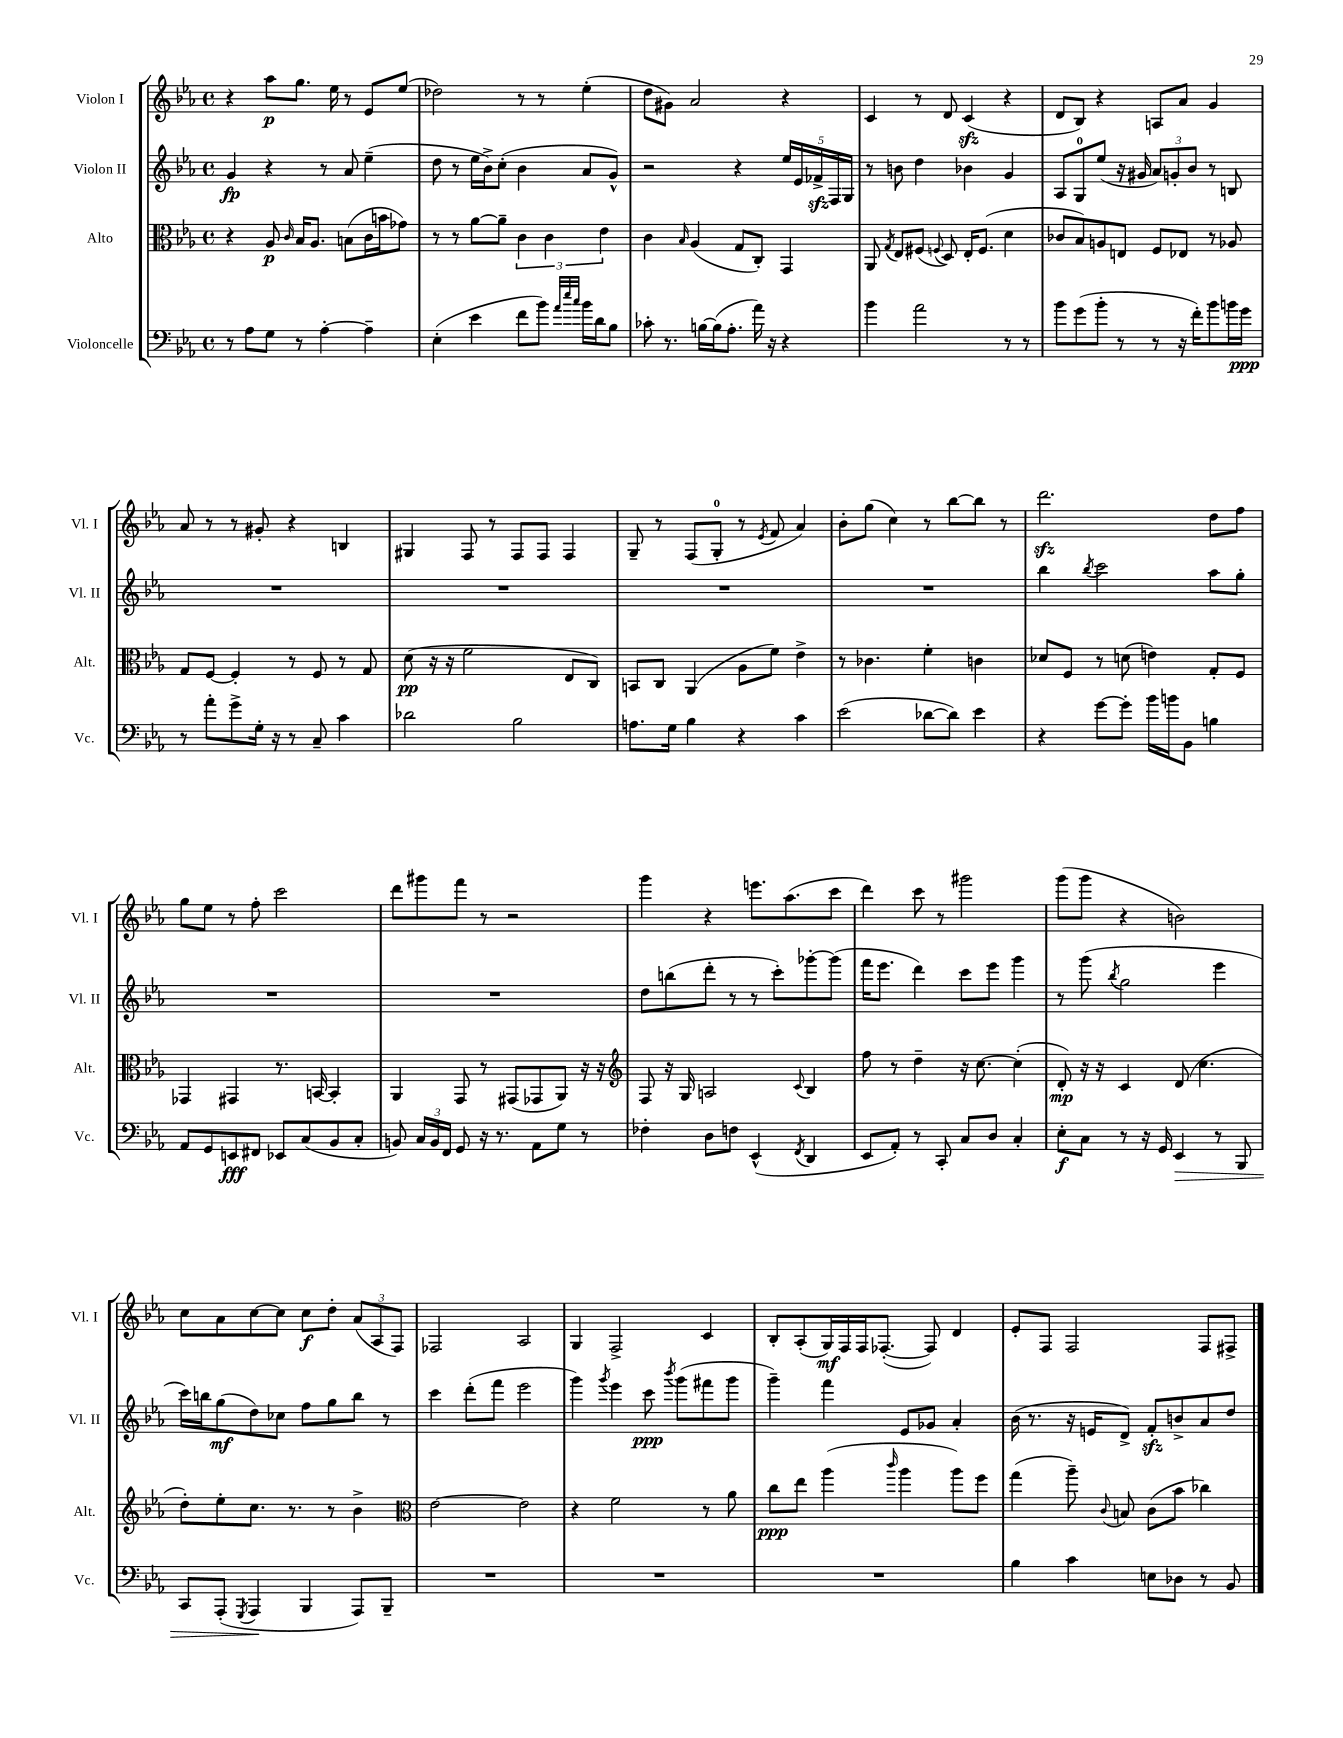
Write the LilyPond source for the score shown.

<<
\new StaffGroup <<
\new Staff = "s0" \with { instrumentName = "Violon I" shortInstrumentName = "Vl. I" } {
    \clef treble \key ees \major \defaultTimeSignature \time 4/4
    \autoBeamOff r4 aes''8[\p g''8.] ees''16 r8 ees'8[ ees''8]( |
    des''2) r8 r8 ees''4-.( |
    d''8[ gis'8]) aes'2 r4 |
    c'4 r8 d'8 c'4\sfz( r4 |
    d'8[ bes8]) r4 a8[ aes'8] g'4 |
    aes'8 r8 r8 gis'8-. r4 b4 |
    gis4 f8 r8 f8[ f8] f4 |
    g8-- r8 f8[( g8]-0-. r8 \acciaccatura { ees'8 } f'8 aes'4) |
    bes'8[-. g''8]( c''4) r8 bes''8[~ bes''8] r8 |
    d'''2.\sfz d''8[ f''8] |
    g''8[ ees''8] r8 f''8-. c'''2 |
    d'''8[ gis'''8 f'''8] r8 r2 |
    g'''4 r4 e'''8.[ aes''8.( c'''8] |
    d'''4) c'''8 r8 gis'''2 |
    g'''8[( g'''8] r4 b'2) |
    c''8[ aes'8 c''8~ c''8] c''8[\f d''8]-. \tuplet 3/2 { aes'8[( aes8 f8]) } |
    fes2 aes2 |
    g4 f2-> c'4 |
    bes8[-. aes8-.( g16\mf) f16 f16 fes8.]~-.( fes8) d'4 |
    ees'8[-. f8] f2 f8[ fis8]-> \bar "|." |
}
\new Staff = "s1" \with { instrumentName = "Violon II" shortInstrumentName = "Vl. II" } {
    \clef treble \key ees \major \defaultTimeSignature \time 4/4
    \autoBeamOff g'4\fp r4 r8 aes'8 ees''4--( |
    d''8 r8 ees''16[ bes'16->) c''8]-.( bes'4 aes'8[ g'8]-^) |
    r2 r4 \tuplet 5/4 { ees''16[ ees'16 fes'16->\sfz f16 g16] } |
    r8 b'8 d''4 bes'4 g'4 |
    aes8[ g8-0 ees''8]( r16 gis'16 \tuplet 3/2 { aes'8[) g'8-. bes'8] } r8 b8 |
    R1 |
    R1 |
    R1 |
    R1 |
    bes''4 \acciaccatura { bes''8 } c'''2 aes''8[ g''8]-. |
    R1 |
    R1 |
    d''8[ b''8( d'''8]-. r8 r8 c'''8[-.) ges'''8~-. ges'''8]( |
    f'''16[ ees'''8.] d'''4) c'''8[ ees'''8] g'''4 |
    r8 g'''8( \acciaccatura { bes''8 } g''2 ees'''4 |
    c'''16[) b''16 g''8\mf( d''8) ces''8] f''8[ g''8 b''8] r8 |
    c'''4 d'''8[-.( f'''8] ees'''2 |
    g'''4) \acciaccatura { g'''8 } ees'''4 c'''8\ppp \acciaccatura { bes'''8 } g'''8[( fis'''8 g'''8] |
    g'''4--) f'''4 ees'8[ ges'8] aes'4-. |
    bes'16( r8. r16 e'16[ d'8]->) f'8[-.\sfz b'8-> aes'8 d''8] \bar "|." |
}
\new Staff = "s2" \with { instrumentName = "Alto" shortInstrumentName = "Alt." } {
    \clef alto \key ees \major \defaultTimeSignature \time 4/4
    \autoBeamOff r4 aes8\p \grace { c'16 } bes16[ aes8.] b8[( c'16 b'16 ges'8]) |
    r8 r8 aes'8[~ aes'8]-- \tuplet 3/2 { c'4 c'4 ees'4 } |
    c'4 \grace { bes16 } aes4( g8[ c8]-.) g,4 |
    aes,8 \acciaccatura { g8 } ees8[ fis8]( \appoggiatura { f8 } d8) ees16[-. f8.]( d'4 |
    ces'8[ bes8) a8 e8] f8[ ees8] r8 aes8 |
    g8[ f8]~ f4-. r8 f8 r8 g8 |
    d'8\pp( r16 r16 f'2 ees8[ c8]) |
    b,8[ c8] aes,4( aes8[ f'8]) ees'4-> |
    r8 ces'4. f'4-. c'4 |
    des'8[ f8] r8 d'8( e'4) g8[-. f8] |
    ges,4 gis,4 r8. b,16~ b,4-. |
    aes,4 g,8 r8 gis,8[( ges,8 aes,8]) r16 r16 |
    \clef treble f8 r16 g16 a2 \appoggiatura { c'8 } bes4 |
    f''8 r8 d''4-- r16 c''8.~ c''4-.( |
    d'8-.\mp) r16 r16 c'4 d'8( c''4. |
    d''8[-.) ees''8-. c''8.] r8. r8 bes'4-> |
    \clef alto ees'2~ ees'2 |
    r4 f'2 r8 aes'8 |
    c''8[\ppp ees''8] aes''4( \grace { c'''16 } aes''4 aes''8[) f''8] |
    g''4( aes''8--) \appoggiatura { c'8 } b8 c'8[( bes'8] ces''4) \bar "|." |
}
\new Staff = "s3" \with { instrumentName = "Violoncelle" shortInstrumentName = "Vc." } {
    \clef bass \key ees \major \defaultTimeSignature \time 4/4
    \autoBeamOff r8 aes8[ g8] r8 aes4~-. aes4-- |
    ees4-.( ees'4 f'8[ bes'8]) \grace { aes'32[ ees''32 c''32] } bes'16[ d'16 bes8] |
    ces'8-. r8. b16[~ b16( aes8.]-. aes'16) r16 r4 |
    bes'4 aes'2 r8 r8 |
    bes'8[ g'8( bes'8]-. r8 r8 r16 f'16[-.) bes'8 b'16 g'16]\ppp |
    r8 aes'8[-. g'8-> g16]-. r16 r8 c8-- c'4 |
    des'2 bes2 |
    a8.[ g16] bes4 r4 c'4 |
    ees'2( des'8[~ des'8]) ees'4 |
    r4 g'8[~ g'8]-. bes'16[ b'16 bes,8] b4 |
    aes,8[ g,8 e,8\fff fis,8] ees,8[ c8( bes,8 c8]-. |
    b,8) \tuplet 3/2 { c16[ b,16 f,16] } g,8 r16 r8. aes,8[ g8] r8 |
    fes4-. d8[ f8] ees,4-^( \acciaccatura { f,8 } d,4 |
    ees,8[ aes,8]-.) r8 c,8-. c8[ d8] c4-. |
    ees8[-.\f c8] r8 r16 g,16 ees,4\> r8 bes,,8 |
    c,8[ aes,,8]-.( \acciaccatura { g,,8 } aes,,4\! bes,,4 aes,,8[) bes,,8]-- |
    R1 |
    R1 |
    R1 |
    bes4 c'4 e8[ des8] r8 bes,8 \bar "|." |
}
>>
>>
\layout { \context { \Score \remove "Bar_number_engraver" } }
